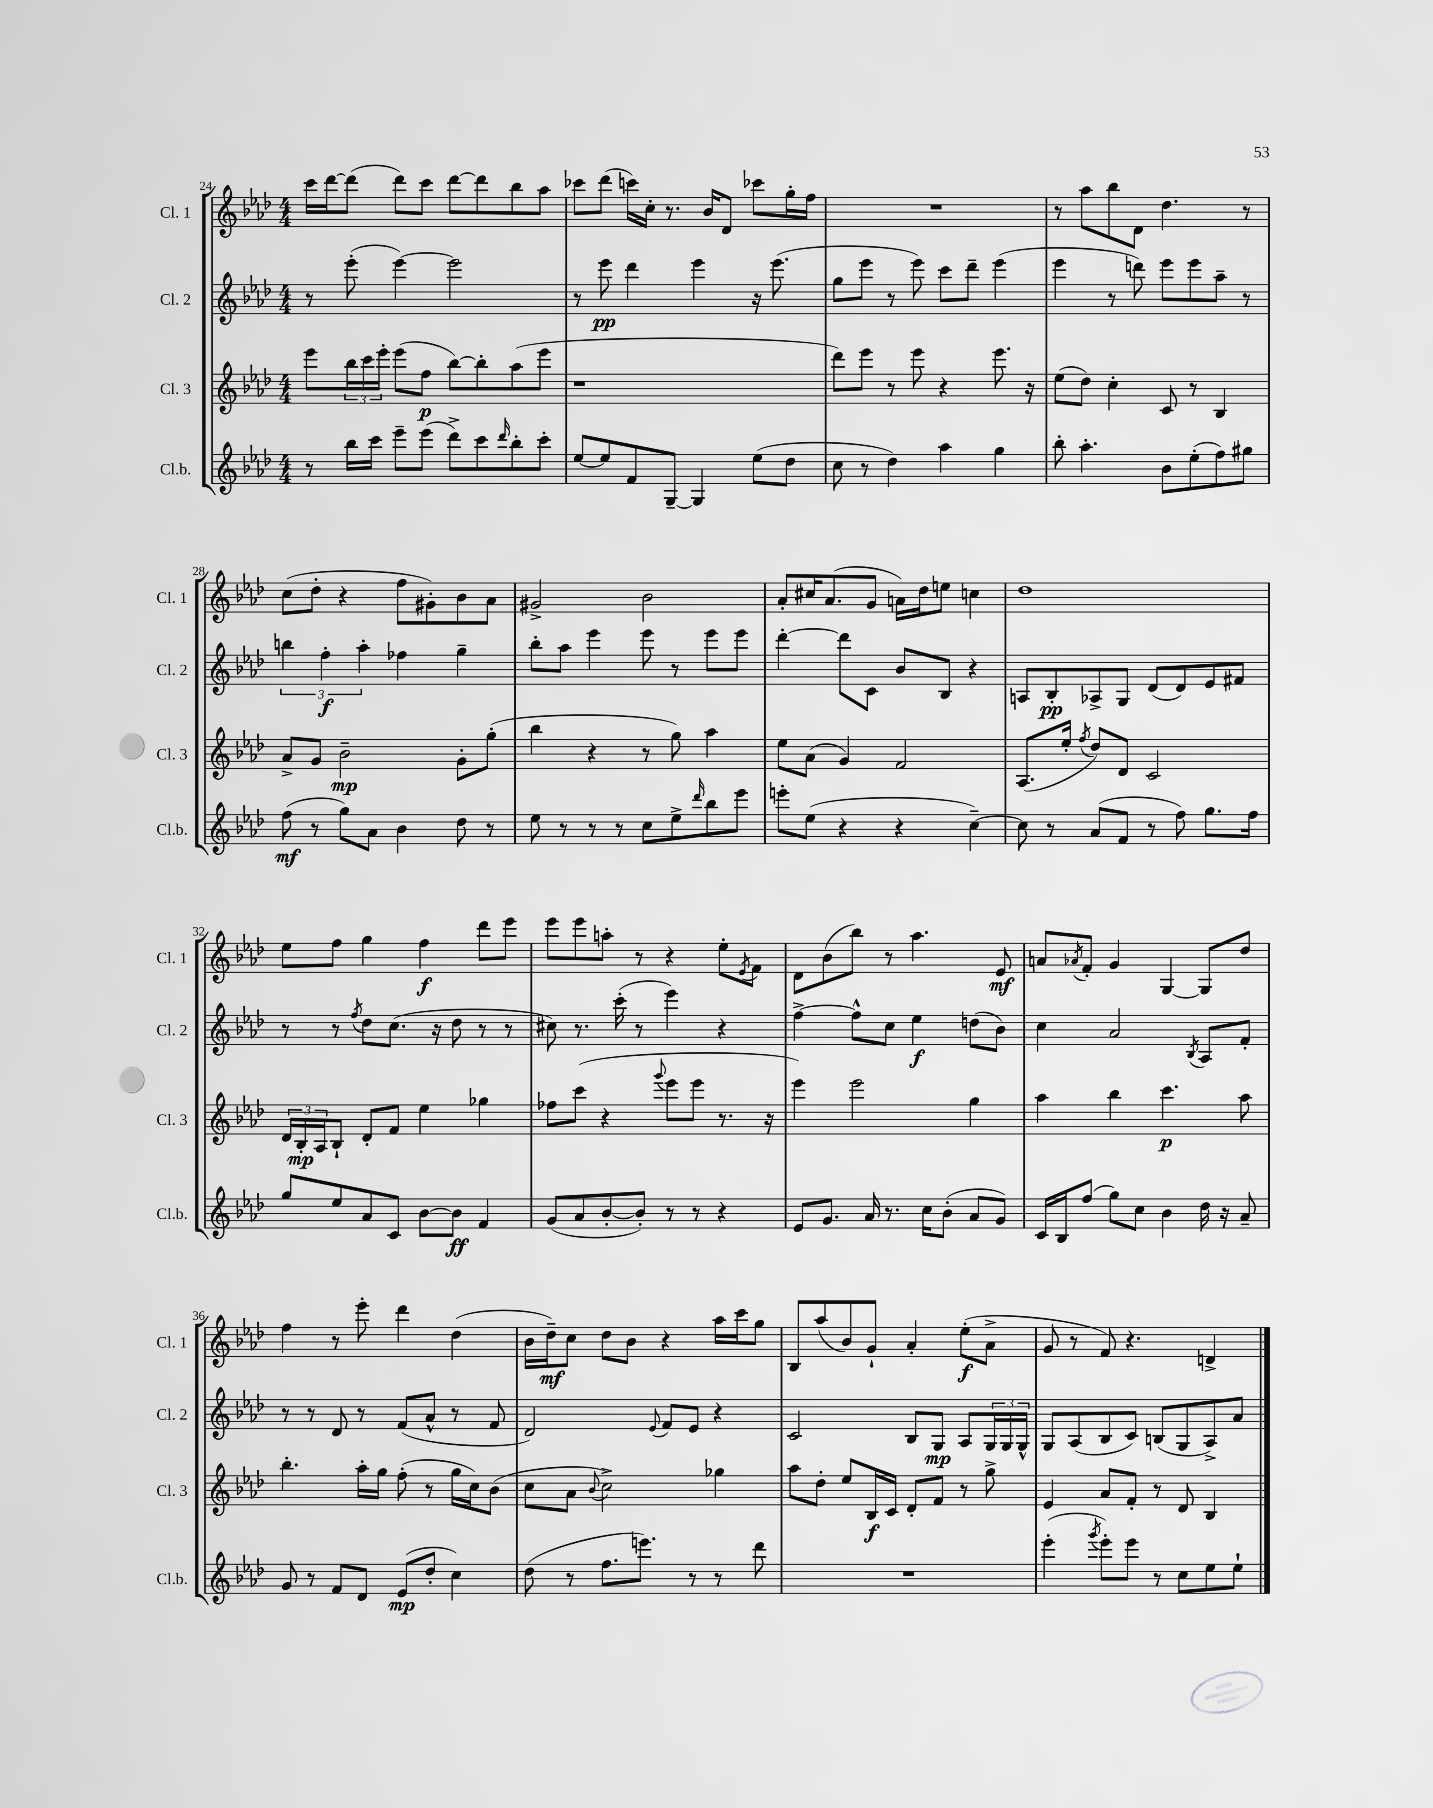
<<
\new StaffGroup <<
\new Staff = "s0" \with { instrumentName = "Cl. 1" shortInstrumentName = "Cl. 1" } {
    \clef treble \key aes \major \numericTimeSignature \time 4/4
    c'''16 des'''16~ des'''8( des'''8) c'''8 des'''8~ des'''8 bes''8 aes''8 |
    ces'''8 des'''8( c'''16) c''16-. r8. bes'16 des'8 ces'''8 g''16-. f''16 |
    R1 |
    r8 aes''8 bes''8 des'8 des''4. r8 |
    c''8( des''8-. r4 f''8 gis'8-.) bes'8 aes'8 |
    gis'2-> bes'2 |
    aes'8-. cis''16 aes'8.( g'8 a'16) des''16 e''8 c''4 |
    des''1 |
    ees''8 f''8 g''4 f''4\f des'''8 ees'''8 |
    ees'''8 ees'''8 a''8-. r8 r4 ees''8-. \acciaccatura { ees'8 } f'8 |
    des'8 bes'8( bes''8) r8 aes''4. ees'8\mf |
    a'8 \acciaccatura { aes'8 } f'8-. g'4 g4~ g8 des''8 |
    f''4 r8 ees'''8-. des'''4 des''4( |
    bes'16 des''16--\mf) c''8 des''8 bes'8 r4 aes''16 c'''16 g''8 |
    bes8 aes''8( bes'8) g'8-! aes'4-. ees''8-.\f( aes'8-> |
    g'8 r8 f'8) r4. d'4-> \bar "|." |
}
\new Staff = "s1" \with { instrumentName = "Cl. 2" shortInstrumentName = "Cl. 2" } {
    \clef treble \key aes \major \numericTimeSignature \time 4/4
    r8 ees'''8-.( ees'''4~) ees'''2 |
    r8 ees'''8\pp des'''4 ees'''4 r16 ees'''8.( |
    g''8 ees'''8 r8 ees'''8) c'''8 des'''8-- ees'''4( |
    ees'''4 r8 d'''8) ees'''8 ees'''8 aes''8-- r8 |
    \tuplet 3/2 { b''4 f''4-.\f aes''4-. } fes''4 g''4-- |
    bes''8-. aes''8 ees'''4 ees'''8 r8 ees'''8 ees'''8 |
    des'''4~-. des'''8 c'8 bes'8 bes8 r4 |
    a8 bes8-.\pp aes8-> g8 des'8( des'8) ees'8 fis'8 |
    r8 r8 \acciaccatura { f''8 } des''8 c''8.( r16 des''8 r8 r8 |
    cis''8) r8. c'''16-.( r8 ees'''4) r4 |
    f''4~-> f''8-^ c''8 ees''4\f d''8( bes'8) |
    c''4 aes'2 \acciaccatura { bes8 } aes8 f'8-. |
    r8 r8 des'8 r8 f'8( aes'8-^ r8 f'8 |
    des'2) \appoggiatura { ees'8 } f'8 ees'8 r4 |
    c'2 bes8 g8\mp aes8 \tuplet 3/2 { g16 g16 g16-^ } |
    g8 aes8( bes8 c'8) b8( g8 aes8->) aes'8 \bar "|." |
}
\new Staff = "s2" \with { instrumentName = "Cl. 3" shortInstrumentName = "Cl. 3" } {
    \clef treble \key aes \major \numericTimeSignature \time 4/4
    ees'''8 \tuplet 3/2 { bes''16 c'''16 ees'''16-. } ees'''8( f''8\p bes''8~) bes''8-. aes''8( ees'''8 |
    r1 |
    des'''8) ees'''8 r8 ees'''8 r4 ees'''8. r16 |
    ees''8( des''8) c''4-. c'8 r8 bes4 |
    aes'8-> g'8 bes'2--\mp g'8-. g''8-.( |
    bes''4 r4 r8 g''8) aes''4 |
    ees''8 aes'8( g'4) f'2 |
    aes8.( ees''16-. \acciaccatura { f''8 } des''8) des'8 c'2 |
    \tuplet 3/2 { des'16 bes16-.\mp aes16 } bes8-! des'8-. f'8 ees''4 ges''4 |
    fes''8 c'''8( r4 \appoggiatura { g'''8 } ees'''8 ees'''8 r8. r16 |
    ees'''4) ees'''2 g''4 |
    aes''4 bes''4 c'''4.\p aes''8 |
    bes''4.-. aes''16-. g''16 f''8-.( r8 g''16 c''16) bes'8( |
    c''8 aes'8 \appoggiatura { bes'8 } c''2->) ges''4 |
    aes''8 des''8-. ees''8 bes16\f c'16 des'8-. f'8 r8 g''8-> |
    ees'4 aes'8 f'8-. r8 des'8 bes4 \bar "|." |
}
\new Staff = "s3" \with { instrumentName = "Cl.b." shortInstrumentName = "Cl.b." } {
    \clef treble \key aes \major \numericTimeSignature \time 4/4
    r8 bes''16 c'''16 ees'''8-- ees'''8( des'''8->) c'''8 \grace { des'''16 } bes''8-. c'''8-. |
    ees''8~ ees''8 f'8 g8~-- g4 ees''8( des''8 |
    c''8 r8 des''4) aes''4 g''4 |
    bes''8-. aes''4.-. bes'8 ees''8-.( f''8) gis''8 |
    f''8\mf( r8 g''8) aes'8 bes'4 des''8 r8 |
    ees''8 r8 r8 r8 c''8 ees''8-> \grace { des'''16 } bes''8 ees'''8 |
    e'''8-. ees''8( r4 r4 c''4~--) |
    c''8 r8 aes'8( f'8 r8 f''8) g''8. f''16 |
    g''8 ees''8 aes'8 c'8 bes'8~ bes'8\ff f'4 |
    g'8( aes'8 bes'8~-. bes'8-.) r8 r8 r4 |
    ees'8 g'8. aes'16 r8. c''16 bes'8-.( aes'8 g'8) |
    c'16 bes16 f''8( g''8) c''8 bes'4 des''16 r16 aes'8-- |
    g'8 r8 f'8 des'8 ees'8\mp( des''8-. c''4) |
    des''8( r8 f''8. e'''8.) r8 r8 des'''8 |
    R1 |
    ees'''4-.( \acciaccatura { g'''8 } ees'''8-.) ees'''8 r8 c''8 ees''8 ees''8-! \bar "|." |
}
>>
>>
\layout { \context { \Score currentBarNumber = #24 } }
